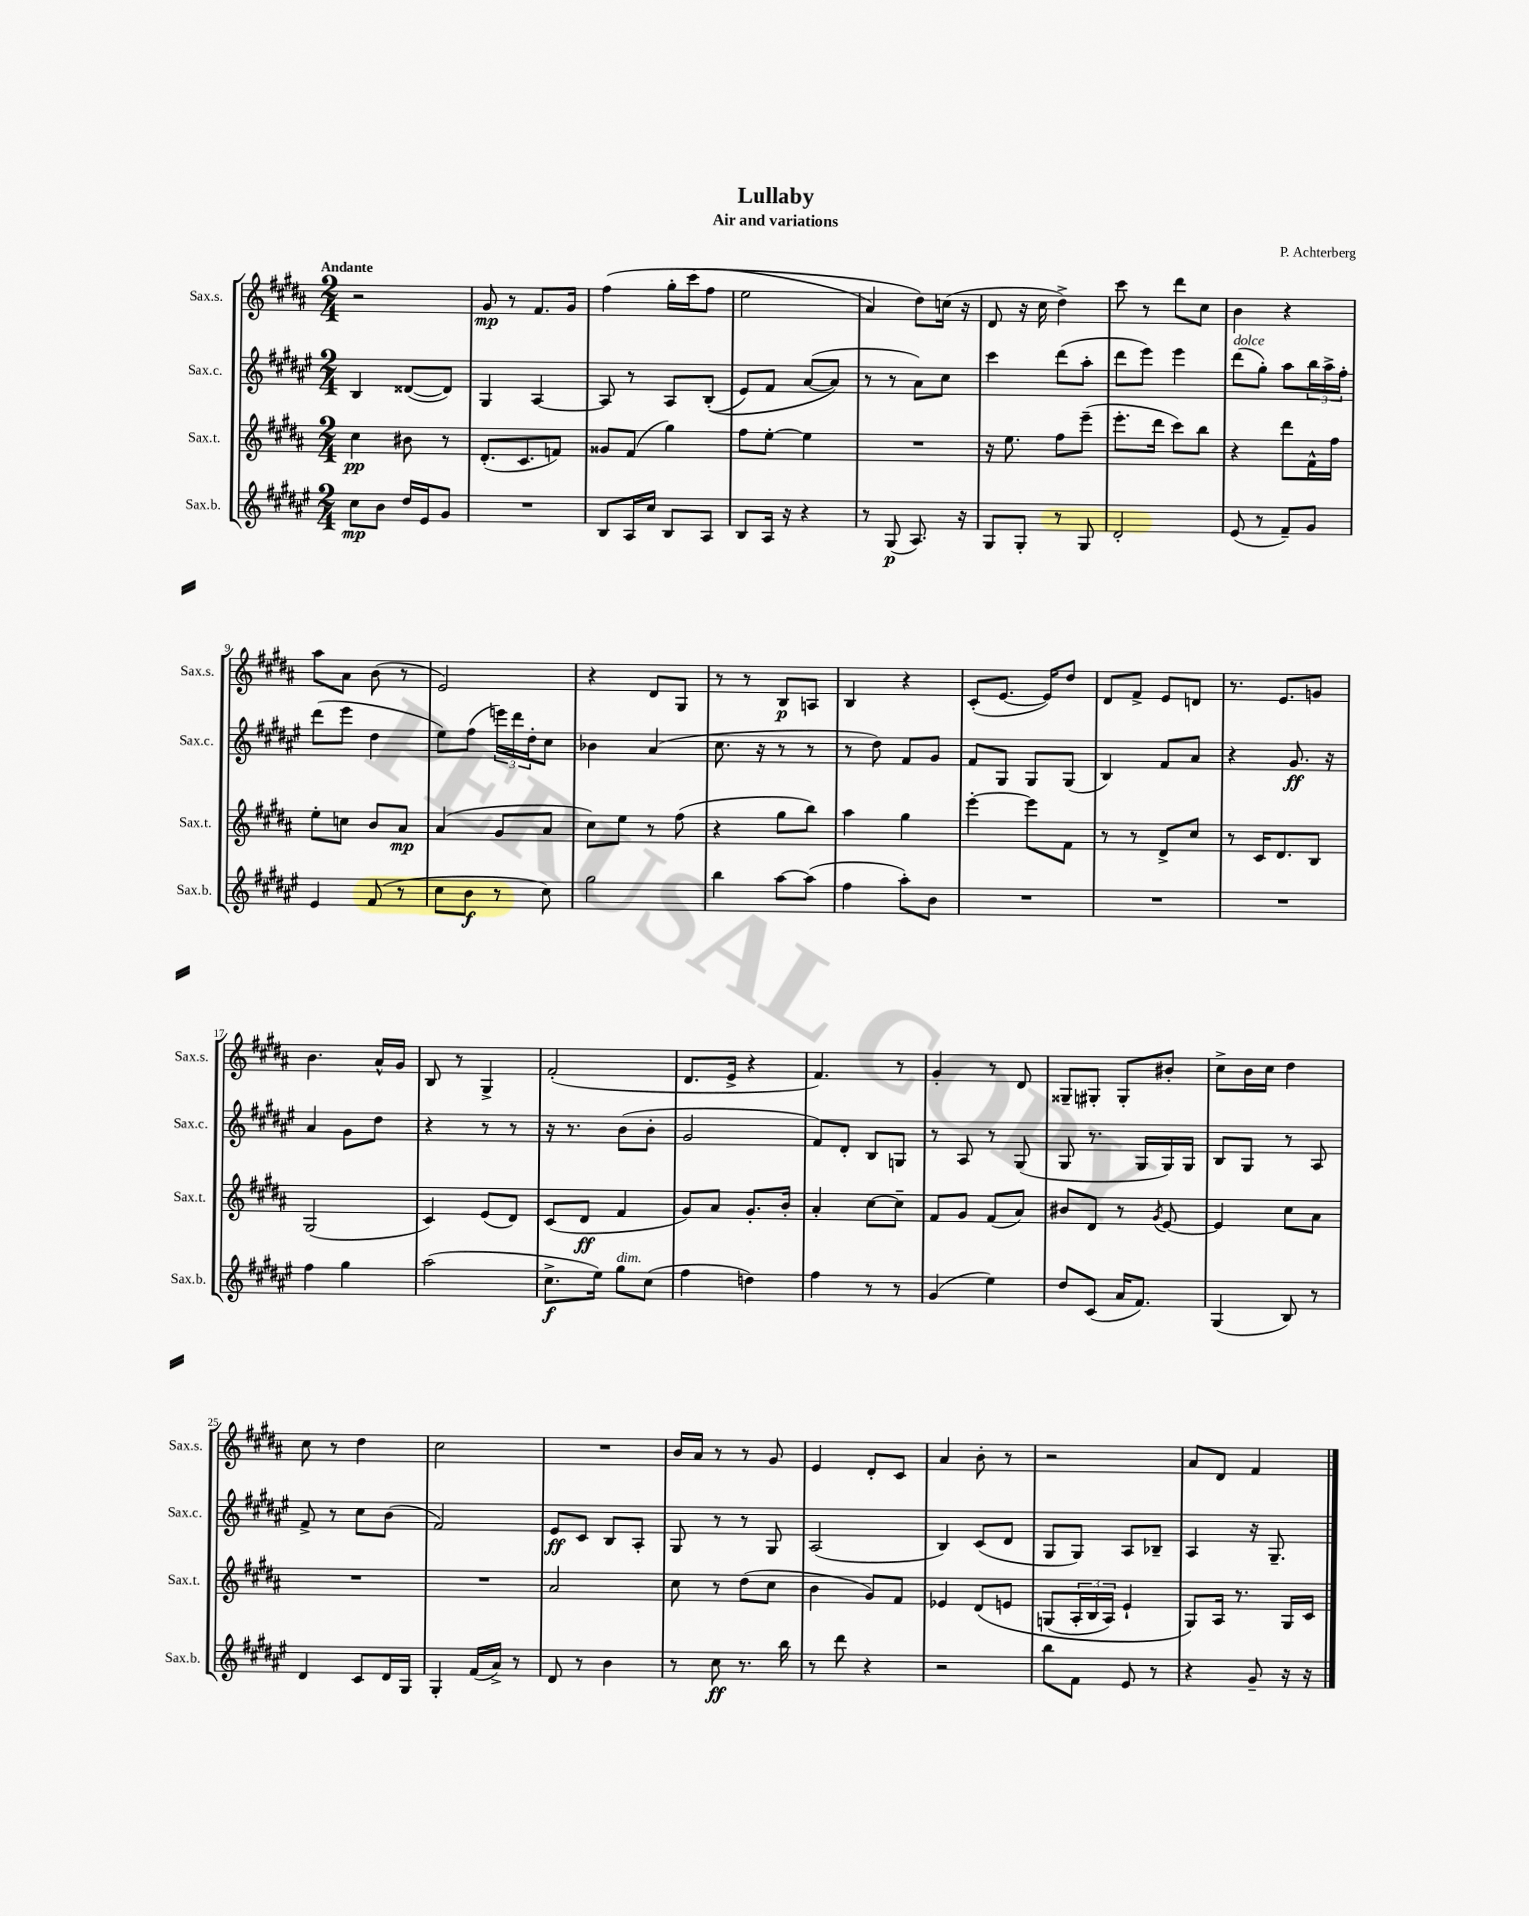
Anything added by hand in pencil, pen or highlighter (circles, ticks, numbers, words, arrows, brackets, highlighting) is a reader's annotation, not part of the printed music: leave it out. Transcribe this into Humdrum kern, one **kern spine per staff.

**kern	**kern	**kern	**kern
*staff4	*staff3	*staff2	*staff1
*clefG2	*clefG2	*clefG2	*clefG2
*k[f#c#g#d#a#e#]	*k[f#c#g#d#a#]	*k[f#c#g#d#a#e#]	*k[f#c#g#d#a#]
*M2/4	*M2/4	*M2/4	*M2/4
8cc#\L	4cc#\	4B/	2r
8b\J	.	.	.
16dd#/LL	8b#\	([8d##/L	.
16e#/J	.	.	.
8g#/J	8r	8d##/]J)	.
=	=	=	=
2r	(8.d#'/L	4G#/	8g#/
.	.	.	8r
.	8.c#/	.	.
.	.	[4A#/	8.f#/L
.	8f/J)	.	.
.	.	.	16g#/Jk
=	=	=	=
8B/L	8g##/L	8A#/]	&(4ff#\
16A#/L	(8f#/J	8r	.
16cc#/JJ	.	.	.
8B/L	4gg#\)	8A#/L	16gg#'\LL
.	.	.	(16ccc#\J
8A#/J	.	&((8B'/J	8ff#\J
=	=	=	=
8B/L	8ff#\L	8e#/L)	2ee\
16A#/Jk	[8ee'\J	8f#/J	.
16r	.	.	.
4r	4ee\]	([8a#/L	.
.	.	8a#/]J&)	.
=	=	=	=
8r	2r	8r	4a#/)
(8G#/	.	8r	.
8.A#/)	.	8a#\L)	8dd#\L&)
.	.	8cc#\J	(16cc\Jk
16r	.	.	16r
=	=	=	=
8G#/L	16r	4ccc#\	8d#/
.	8.ee\	.	.
8G#'/J	.	.	16r
.	.	.	16cc#\
8r	8ff#\L	(8ddd#\L	4dd#^\)
8G#/	(8eee~\J	8aa#'\J	.
=	=	=	=
2d#'/	8.eee'\L	8ddd#\L	8ccc#\
.	.	8eee#\J)	8r
.	16ddd#\Jk	.	.
.	8ccc#\L)	4eee#\	8ddd#\L
.	8bb\J	.	8cc#\J
=	=	=	=
(8e#/	4r	(8ddd#\L	4b\
8r	.	8gg#'\J)	.
8f#~/L)	8ddd#\L	8aa#\L	4r
8g#/J	16f#^^\L	24bb\L	.
.	.	24aa#^\	.
.	16ff#\JJ	.	.
.	.	24ff#'\JJ	.
=	=	=	=
4e#/	8ee'\L	(8ddd#\L	8aa#\L
.	8cc\J	8eee#\J	8a#\J
(8f#/	8b/L	4dd#\	(8b\
8r	8a#/J	.	8r
=	=	=	=
8cc#\L	(4a#/	8ee#\L)	2e/)
8b\J	.	(8ff#\J	.
8r	8g#/L	24eee\LL)	.
.	.	24ddd#\	.
.	.	24dd#'\J	.
8cc#\)	8a#/J	8cc#\J	.
=	=	=	=
2gg#\	8cc#\L)	4b-\	4r
.	8ee\J	.	.
.	8r	(4a#/	8d#/L
.	(8ff#\	.	8G#/J
=	=	=	=
4bb\	4r	8.cc#\	8r
.	.	.	8r
.	.	16r	.
[8aa#\L	8gg#\L	8r	8B/L
(8aa#\]J	8bb\J)	8r	8A/J
=	=	=	=
4ff#\	4aa#\	8r	4B/
.	.	8dd#\)	.
8aa#'\L)	4gg#\	8f#/L	4r
8b\J	.	8g#/J	.
=	=	=	=
2r	[4eee'\	8f#/L	(8c#'/L
.	.	8G#/J	[8.e/J
.	8eee\]L	8G#/L	.
.	.	.	16e/]LK)
.	8f#\J	(8G#/J	8dd#/J
=	=	=	=
2r	8r	4B/)	8d#/L
.	8r	.	8f#^/J
.	8d#^/L	8f#/L	8e/L
.	8cc#/J	8a#/J	8d/J
=	=	=	=
2r	8r	4r	8.r
.	16c#/LK	.	.
.	8.d#/	.	8.e/L
.	.	8.g#/	.
.	8B/J	.	8g/J
.	.	16r	.
=	=	=	=
4ff#\	(2G#/	4a#/	4.b\
4gg#\	.	8g#\L	.
.	.	8dd#\J	16a#^^/LL
.	.	.	16g#/JJ
=	=	=	=
(2aa#\	4c#/)	4r	8B/
.	.	.	8r
.	(8e/L	8r	4G#^/
.	8d#/J)	8r	.
=	=	=	=
8.cc#^\L	(8c#/L	16r	(2f#'/
.	.	8.r	.
.	8d#/J	.	.
16ee#\Jk)	.	.	.
8gg#\L	4f#/	(8b\L	.
(8cc#\J	.	8b'\J	.
=	=	=	=
4ff#\	8g#/L)	2g#/	8.d#/L
.	8a#/J	.	.
.	.	.	16e^/Jk
4dd\)	8.g#'/L	.	4r
.	16b'/Jk	.	.
=	=	=	=
4ff#\	4a#'/	8f#/L)	4.f#/)
.	.	8d#'/J	.
8r	[8cc#\L	8B/L	.
8r	8cc#~\]J	8G/J	8r
=	=	=	=
(4g#/	8f#/L	8r	4g#'/
.	8g#/J	8A#/	.
4ee#\)	(8f#/L	8r	8r
.	8a#/J)	(8G#/	8d#/
=	=	=	=
8dd#/L	8b#/L	8G#/	8G##~/L
(8c#/J	8d#/J	8.r	8G#'/J
16a#/LK	8r	.	8G#'/L
8.f#/J)	.	16G#/LL	.
.	8qg#/	.	.
.	[8e/	16G#/)	8b#'/J
.	.	16G#/JJ	.
=	=	=	=
(4G#/	4e/]	8B/L	8cc#^\L
.	.	8G#/J	16b\L
.	.	.	16cc#\JJ
8B/)	8cc#\L	8r	4dd#\
8r	8a#\J	8A#/	.
=	=	=	=
4d#/	2r	8f#^/	8cc#\
.	.	8r	8r
8c#/L	.	8cc#\L	4dd#\
16d#/L	.	(8b\J	.
16G#/JJ	.	.	.
=	=	=	=
4G#'/	2r	2f#/)	2cc#\
(16f#/LL	.	.	.
16a#^/JJ)	.	.	.
8r	.	.	.
=	=	=	=
8d#/	2a#/	8e#/L	2r
8r	.	8c#/J	.
4b\	.	8B/L	.
.	.	8A#'/J	.
=	=	=	=
8r	8cc#\	8G#/	16b/LL
.	.	.	16a#/JJ
8cc#\	8r	8r	8r
8.r	(8dd#\L	8r	8r
.	8cc#\J	8G#/	8g#/
16bb\	.	.	.
=	=	=	=
8r	4b\	(2A#/	4e/
8ddd#\	.	.	.
4r	8g#/L)	.	8d#'/L
.	8f#/J	.	8c#/J
=	=	=	=
2r	4e-/	4B/)	4a#/
.	&(8d#/L	(8c#/L	8b'\
.	8e/J	8d#/J	8r
=	=	=	=
8bb\L	(8G/L	8G#/L	2r
8f#\J	24A#'/L	8G#/J)	.
.	24B/	.	.
.	24A#/JJ)	.	.
8e#/	4e`/	8A#/L	.
8r	.	8B-~/J	.
=	=	=	=
4r	8G#/L&)	4A#/	8a#/L
.	16A#/Jk	.	8d#/J
.	8.r	.	.
8g#~/	.	16r	4f#/
.	.	8.G#~/	.
16r	16G#/LL	.	.
16r	16c#/JJ	.	.
==	==	==	==
*-	*-	*-	*-
